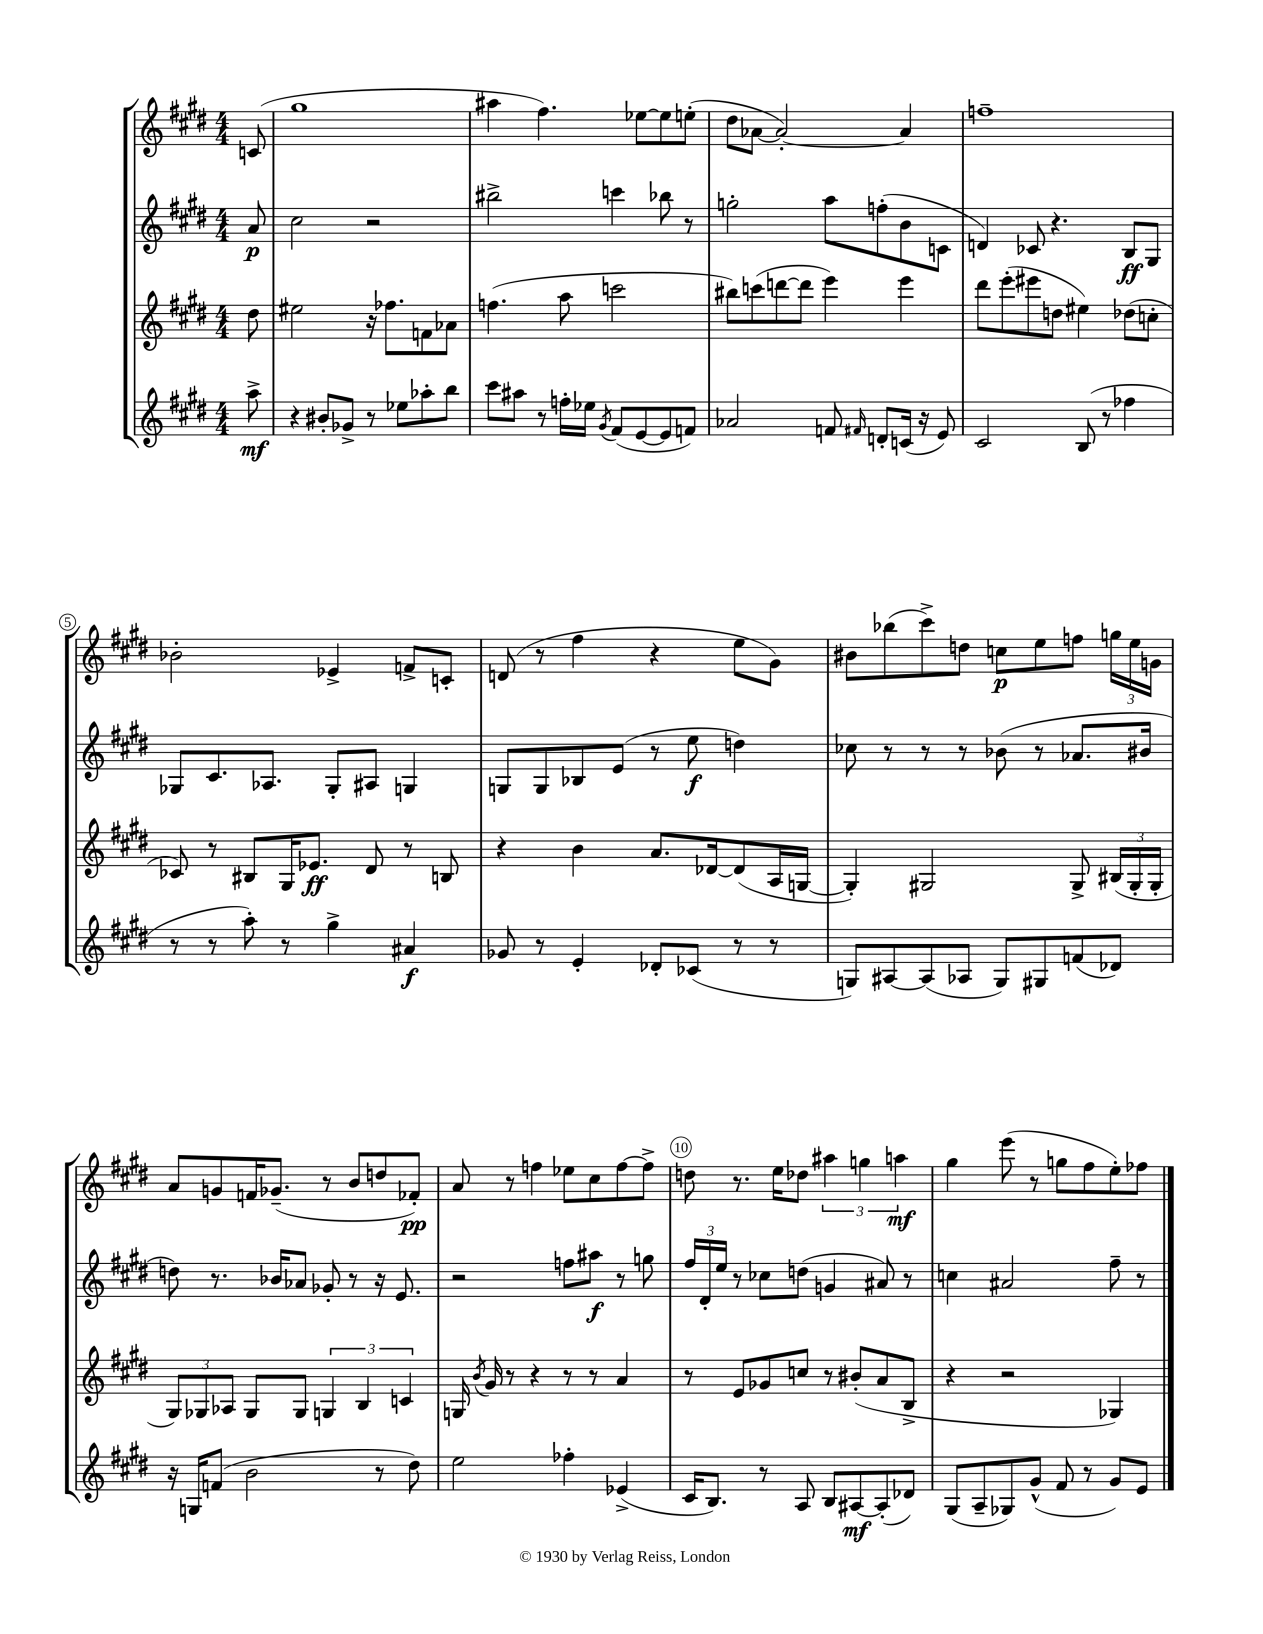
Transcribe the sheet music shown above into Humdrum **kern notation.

**kern	**dynam	**kern	**dynam	**kern	**dynam	**kern	**dynam
*part4	*part4	*part3	*part3	*part2	*part2	*part1	*part1
*staff4	*staff4	*staff3	*staff3	*staff2	*staff2	*staff1	*staff1
*clefG2	*	*clefG2	*	*clefG2	*	*clefG2	*
*k[f#c#g#d#]	*	*k[f#c#g#d#]	*	*k[f#c#g#d#]	*	*k[f#c#g#d#]	*
*M4/4	*	*M4/4	*	*M4/4	*	*M4/4	*
=	=	=	=	=	=	=	=
8aa^\	mf	8dd#\	.	8a/	p	(8cn/	.
=1	=1	=1	=1	=1	=1	=1	=1
4r	.	2ee#X\	.	2cc#\	.	1gg#	.
8b#X'/L	.	.	.	.	.	.	.
8g-X^/J	.	.	.	.	.	.	.
8r	.	16r	.	2r	.	.	.
.	.	8.ff-X\L	.	.	.	.	.
8ee-X\L	.	.	.	.	.	.	.
8aa-X'\	.	8fn\	.	.	.	.	.
8bb\J	.	8a-X\J	.	.	.	.	.
=2	=2	=2	=2	=2	=2	=2	=2
8ccc#\L	.	(4.ffn\	.	2bb#X^\	.	4aa#X\	.
8aa#X\J	.	.	.	.	.	.	.
8r	.	.	.	.	.	4.ff#\)	.
16ffn'\LL	.	8aa\	.	.	.	.	.
16ee-X\JJ	.	.	.	.	.	.	.
8qg#/	.	.	.	.	.	.	.
(8f#/L	.	2cccn\	.	4cccn\	.	.	.
[8e/	.	.	.	.	.	[8ee-X\L	.
8e/]	.	.	.	8bb-X\	.	8ee-\]	.
8fn/J)	.	.	.	8r	.	(8een'\J	.
=3	=3	=3	=3	=3	=3	=3	=3
2a-X/	.	8bb#X\L)	.	2ggn'\	.	8dd#\L	.
.	.	(8cccn\	.	.	.	[8a-X\J	.
.	.	[8dddn\	.	.	.	2a-'/_)	.
.	.	8ddd\J]	.	.	.	.	.
8fn/	.	4eee\)	.	8aa\L	.	.	.
16qqf#X/	.	.	.	.	.	.	.
8dn'/L	.	.	.	(8ffn'\	.	.	.
(16cn/Jk	.	4eee\	.	8b\	.	4a-/]	.
16r	.	.	.	.	.	.	.
8e/)	.	.	.	8cn\J	.	.	.
=4	=4	=4	=4	=4	=4	=4	=4
2c#/	.	8ddd#\L	.	4dn/)	.	1ffn~	.
.	.	(8eee'\	.	.	.	.	.
.	.	8eee#X\	.	8c-X/	.	.	.
.	.	8ddn\J	.	4.r	.	.	.
(8B/	.	4ee#X\)	.	.	.	.	.
8r	.	.	.	.	.	.	.
4ff-X\	.	(8dd-X\L	.	8B/L	ff	.	.
.	.	8ccn'\J	.	8G#/J	.	.	.
!!LO:LB:g=z
=5	=5	=5	=5	=5	=5	=5	=5
8r	.	8c-X/)	.	8G-X/L	.	2b-X'\	.
8r	.	8r	.	8.c#/	.	.	.
8aa'\)	.	8B#X/L	.	.	.	.	.
.	.	.	.	8.A-X/J	.	.	.
8r	.	16G#/K	.	.	.	.	.
.	.	8.e-X/J	ff	.	.	.	.
4gg#^\	.	.	.	8G-'/L	.	4e-X^/	.
.	.	8d#/	.	8A#X/J	.	.	.
4a#X/	f	8r	.	4Gn/	.	8fn^/L	.
.	.	8Bn/	.	.	.	8cn'/J	.
=6	=6	=6	=6	=6	=6	=6	=6
8g-X/	.	4r	.	8Gn/L	.	(8dn/	.
8r	.	.	.	8G/	.	8r	.
4e'/	.	4b\	.	8B-X/	.	4ff#\	.
.	.	.	.	(8e/J	.	.	.
8d-X'/L	.	8.a/L	.	8r	.	4r	.
(8c-X/J	.	.	.	8ee\	f	.	.
.	.	[16d-X/k	.	.	.	.	.
8r	.	(8d-/]	.	4ddn\)	.	8ee\L	.
8r	.	16A/L	.	.	.	8g#\J)	.
.	.	[16Gn/JJ	.	.	.	.	.
=7	=7	=7	=7	=7	=7	=7	=7
8Gn/L)	.	4G'/])	.	8cc-X\	.	8b#X\L	.
[8A#X/	.	.	.	8r	.	(8bb-X\	.
(8A#/]	.	2G#X/	.	8r	.	8ccc#^\)	.
8A-X/J	.	.	.	8r	.	8ddn\J	.
8G/L)	.	.	.	(8b-X\	.	8ccn\L	p
8G#X/	.	.	.	8r	.	8ee\	.
(8fn/	.	8G#^/	.	8.a-X/L	.	8ffn\J	.
8d-X/J)	.	(24B#X/LL	.	.	.	24ggn\LL	.
.	.	24G#'/	.	.	.	24ee\	.
.	.	.	.	16b#X/Jk	.	.	.
.	.	24G#'/JJ	.	.	.	24gn\JJ	.
!!LO:LB:g=z
=8	=8	=8	=8	=8	=8	=8	=8
16r	.	12G#/L)	.	8ddn\)	.	8a/L	.
16Gn/KL	.	.	.	.	.	.	.
.	.	12G-X/	.	.	.	.	.
(8fn/J	.	.	.	8.r	.	8gn/	.
.	.	12A-X/J	.	.	.	.	.
2b\	.	8G-/L	.	.	.	16fn/K	.
.	.	.	.	16b-X/KL	.	(8.g-X~/J	.
.	.	8G-/J	.	8a-X/J	.	.	.
.	.	6Gn/	.	8g-X'/	.	8r	.
.	.	.	.	8r	.	8b/L	.
.	.	6B/	.	.	.	.	.
8r	.	.	.	16r	.	8ddn/	.
.	.	.	.	8.e/	.	.	.
.	.	6cn/	.	.	.	.	.
8dd#\)	.	.	.	.	.	8f-X'/J)	pp
=9	=9	=9	=9	=9	=9	=9	=9
2ee\	.	16Gn/	.	2r	.	8a/	.
.	.	8qb/	.	.	.	.	.
.	.	16g#/	.	.	.	.	.
.	.	8r	.	.	.	8r	.
.	.	4r	.	.	.	4ffn\	.
4ff-X'\	.	8r	.	8ffn\L	.	8ee-X\L	.
.	.	8r	.	8aa#X\J	f	8cc#\	.
(4e-X^/	.	4a/	.	8r	.	[8ff\	.
.	.	.	.	8ggn\	.	8ff^\J]	.
=10	=10	=10	=10	=10	=10	=10	=10
16c#/KL	.	8r	.	24ff#/LL	.	8ddn\	.
.	.	.	.	24d#'/	.	.	.
8.B/J)	.	.	.	.	.	.	.
.	.	.	.	24ee/JJ	.	.	.
.	.	8e/L	.	8r	.	8.r	.
8r	.	8g-X/	.	8cc-X\L	.	.	.
.	.	.	.	.	.	16ee\KL	.
8A/	.	8ccn/J	.	(8ddn\J	.	8dd-X\J	.
8B/L	.	8r	.	4gn/	.	6aa#X\	.
[8A#X/	mf	(8b#X'/L	.	.	.	.	.
.	.	.	.	.	.	6ggn\	.
(8A#'/]	.	8a/	.	8a#X/)	.	.	.
.	.	.	.	.	.	6aan\	mf
8d-X/J)	.	8B^/J	.	8r	.	.	.
=11	=11	=11	=11	=11	=11	=11	=11
(8G#/L	.	4r	.	4ccn\	.	4gg#\	.
8A~/	.	.	.	.	.	.	.
8G-X/)	.	2r	.	2a#X/	.	(8eee\	.
(8g#^^/J	.	.	.	.	.	8r	.
8f#/	.	.	.	.	.	8ggn\L	.
8r	.	.	.	.	.	8ff#\	.
8g#/L)	.	4G-X/)	.	8ff#~\	.	8ee'\)	.
8e/J	.	.	.	8r	.	8ff-X\J	.
==	==	==	==	==	==	==	==
*-	*-	*-	*-	*-	*-	*-	*-
